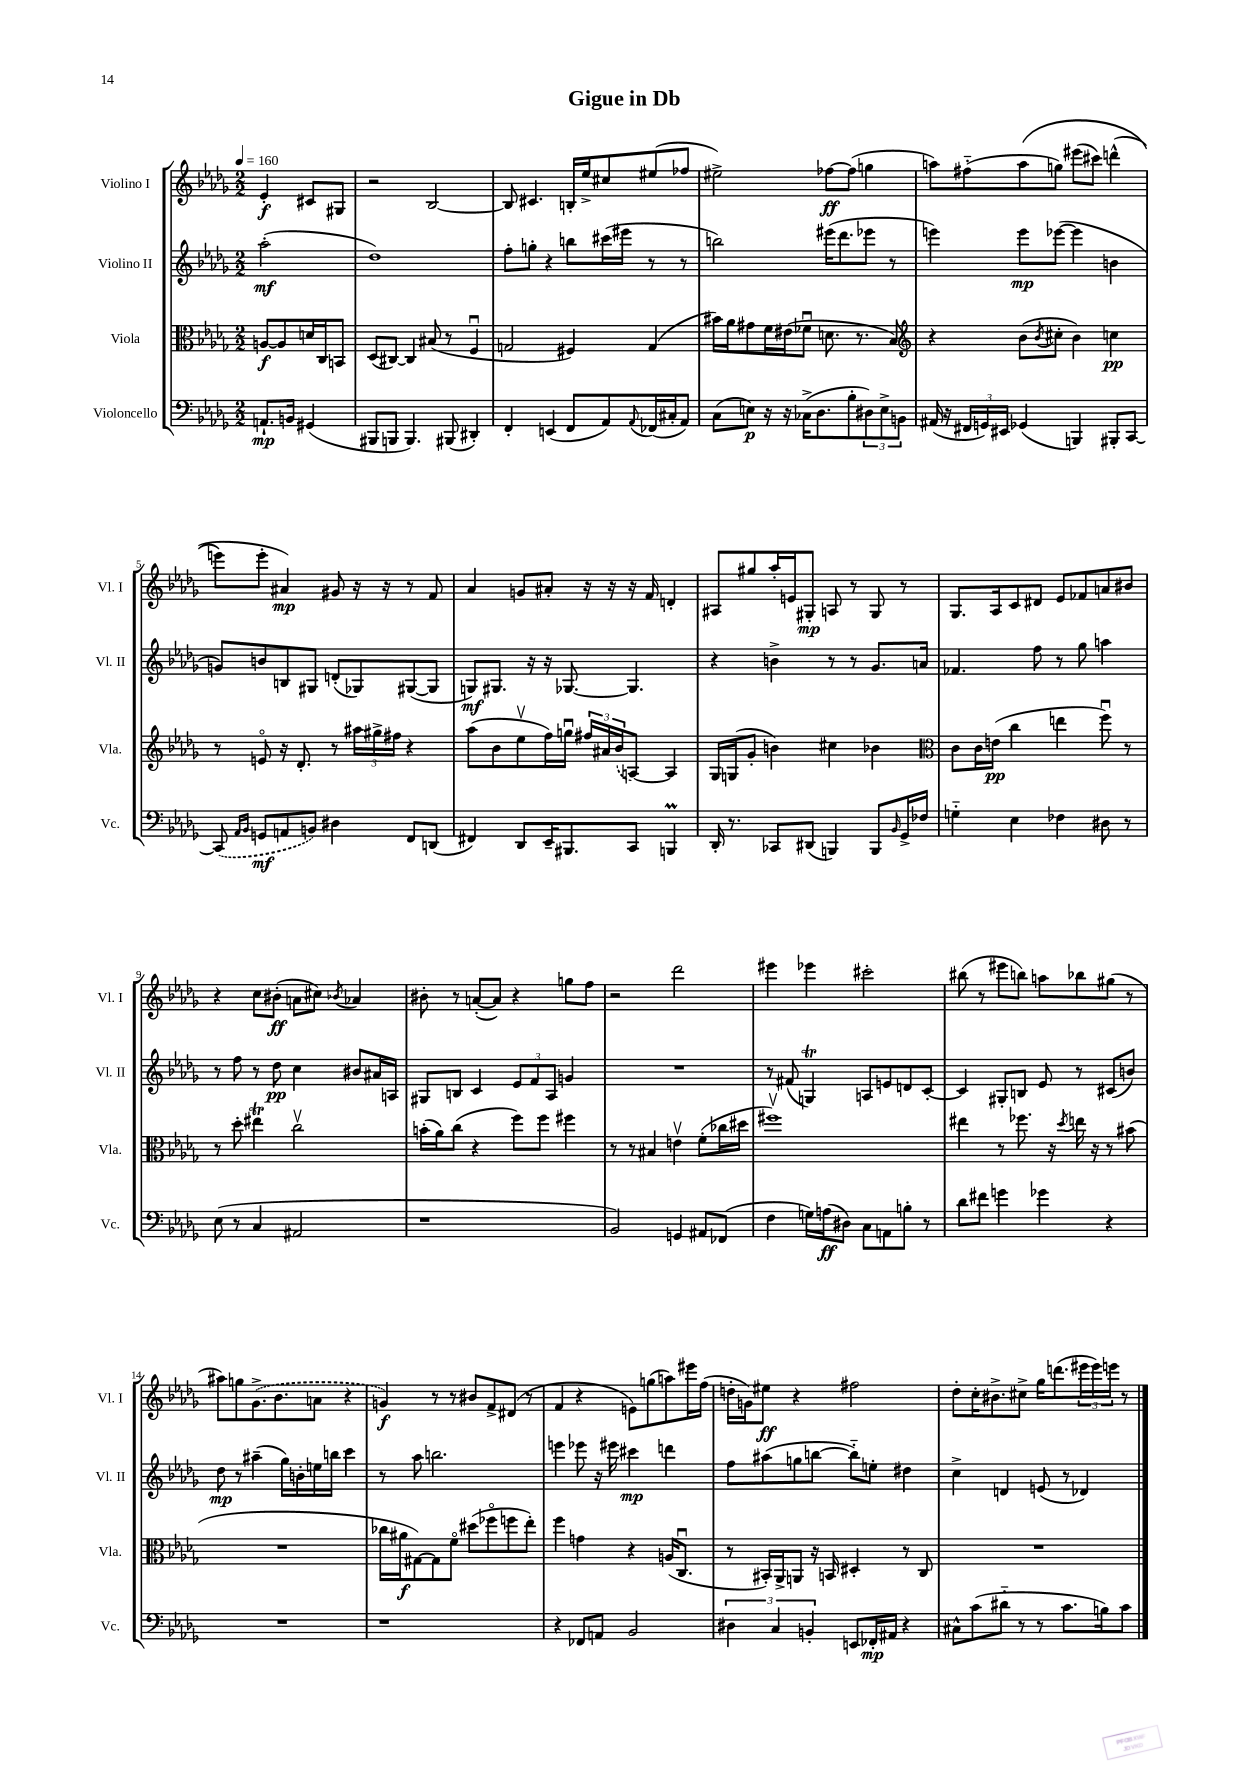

**kern	**kern	**kern	**kern
*staff4	*staff3	*staff2	*staff1
*clefF4	*clefC3	*clefG2	*clefG2
*k[b-e-a-d-g-]	*k[b-e-a-d-g-]	*k[b-e-a-d-g-]	*k[b-e-a-d-g-]
*M2/2	*M2/2	*M2/2	*M2/2
*MM160	*MM160	*MM160	*MM160
8.AA`	[8A	(2aa-'	4e-'
.	8A]	.	.
16BB	.	.	.
(4GG#	16d	.	8c#
.	16C	.	.
.	8BB	.	8G#
=	=	=	=
8BBB#	(8D-	1dd-)	2r
8BBB	[8C#)	.	.
4.BBB)	4C#]	.	.
.	(8B#	.	[2B-
(8BBB#	8r	.	.
4DD#')	4Fu	.	.
=	=	=	=
4FF'	2G	8ff'	8B-]
.	.	8gg'	4.c#
(4EE	.	4r	.
8FF	4F#)	8bb	16B'
.	.	.	16ee-^
8AA-)	.	(16ccc#	8cc#
.	.	16eee#	.
8qqAA-	.	.	.
(16FF-	(4G	8r	(8ee#
16C#'	.	.	.
8AA-)	.	8r	8ff-
=	=	=	=
(8C	16b#)	2bb)	2ee#^)
.	16a-	.	.
8E)	8g#	.	.
16r	16f	.	.
16r	(16e#	.	.
(16C-^	8f-u	.	.
8.D-	.	.	.
.	8.d	(16eee#	[8ff-
.	.	8.ddd-	.
8B-'	.	.	(8ff-]
.	8.r	.	.
12D#)	.	8eee-	4gg
12E^	.	.	.
.	8B-)	8r	.
12BB	.	.	.
=	=	=	=
*	*clefG2	*	*
(16AA#	4r	4eee)	8aa)
16r	.	.	.
24FF#	.	.	(8ff#'~
24GG)	.	.	.
24EE#	.	.	.
(4GG-	(8b-	8eee	&(8aa
.	8qb-	.	.
.	8cc#'	([8eee-	8gg)
4BBB)	4b-)	4eee-]	(8eee#
.	.	.	8ccc#)
8BBB#'	4cc	4b	(4ddd^^
[8CC	.	.	.
=	=	=	=
(8CC]	8r	8g)	8eee&)
16qqAA-	.	.	.
16qqBB-	.	.	.
8GG	8eo	8b	8eee'
8AA	16r	8B	4a#)
.	8.d-'	.	.
8BB)	.	8G#	.
4D#	8r	(8d'	8g#
.	24aa#	8G-)	16r
.	24gg#^	.	.
.	.	.	16r
.	24ff#	.	.
8FF	4r	([8G#	8r
(8DD	.	8G#]	8f
=	=	=	=
4FF#)	(8aa-	8G)	4a-
.	8b-	8.G#	.
8DD-	8ee-v	.	8g
.	.	16r	.
16EE-~	16ff)	16r	8a#'
8.BBB#	16ggu	[8.G-	.
.	24ff#	.	16r
.	24a#	.	.
.	.	.	16r
.	(24b-	.	.
8CC	[8A)	4.G-]	16r
.	.	.	16f
4BBB	4A]	.	4d'
=	=	=	=
16DD-'	16G-	4r	8A#
8.r	(16G	.	.
.	8g-'	.	8gg#
8CC-	4b)	4b^	16aa-'
.	.	.	16e
(8DD#	.	.	8G#'
4BBB)	4cc#	8r	8A
.	.	8r	8r
8BBB	4b-	8.g-	8G#
16qqBB-	.	.	.
16GG-^	.	.	8r
16F-	.	16a	.
=	=	=	=
*	*clefC3	*	*
4G'~	8c	4.f-	8.G-
.	16c	.	.
.	(16e	.	16A-
4E-	4cc	.	8c
.	.	8ff	8d#
4F-	4ee	8r	8e-
.	.	8gg-	8f-
8D#	8ffu)	4aa	8a
8r	8r	.	8b#
=	=	=	=
(8E-	8r	8r	4r
8r	8dd-'	8ff	.
4C	4ee#	8r	8cc
.	.	8dd-	(8b#'
2AA#	2ccv	4cc	8a
.	.	.	8cc#)
.	.	.	8qb-
.	.	8b#	4a-
.	.	16a#	.
.	.	16A	.
=	=	=	=
1r	(16b'	8G#	8b#'
.	16a-)	.	.
.	(8cc	8B	8r
.	4r	4c	([8a'
.	.	.	8a])
.	8ff)	12e-	4r
.	.	12f	.
.	8ff	.	.
.	.	12A-	.
.	4ff#	4g	8gg
.	.	.	8ff
=	=	=	=
2BB-)	8r	1r	2r
.	8r	.	.
.	4B#	.	.
4GG	4ev	.	2ddd-
8AA#	(8f'	.	.
(8FF-	16cc-	.	.
.	16dd#	.	.
=	=	=	=
4F	1ff#v)	8r	4eee#
.	.	(8f#	.
16G)	.	4G)	4eee-
(16A	.	.	.
8D#)	.	.	.
8C	.	8A	2ccc#'
8AA	.	8e	.
8B'	.	8d	.
8r	.	[8c'	.
=	=	=	=
8d-	4ee#	4c]	(8bb#
8f#	.	.	8r
4g	8r	8G#'	8eee#
.	8.ff-	8B	8bb)
4g-	.	8e-	8aa
.	16r	.	.
.	8qdd-	.	.
.	16ee	8r	8bb-
.	16r	.	.
4r	8r	(8c#	(8gg#
.	(8b#	8b)	8r
=	=	=	=
1r	1r	8dd-	8aa#)
.	.	8r	8gg
.	.	(4aa#~	(8.g-^
.	.	.	8.b-
.	.	16gg-)	.
.	.	16b'	.
.	.	16ee	8a
.	.	16bb	.
.	.	4ccc	4r
=	=	=	=
1r	16cc-	8r	4g)
.	16a#	.	.
.	[8G#)	8aa-	.
.	8G#]	2.bb	8r
.	8fo	.	8r
.	(8dd#	.	8b#
.	8ff-o	.	8f^
.	8ff	.	(8d#
.	8ee-')	.	8r
=	=	=	=
4r	4ff	4eee	4f
8FF-	4g	8eee-	4r
8AA	.	16r	.
.	.	16eee#	.
2BB-	4r	4ccc#	8e)
.	.	.	(8gg
.	(16A	4ddd	8aa)
.	8.Cu	.	.
.	.	.	16eee#
.	.	.	(16ff
=	=	=	=
6D#	8r	8ff	16dd'
.	.	.	16g)
.	16BB#')	(8aa#	8ee#
6C	.	.	.
.	16AA-^	.	.
.	8AA	8gg	4r
6BB'	.	.	.
.	16r	[8bb	.
.	16BB	.	.
8EE	4D#'	8bb'~])	2ff#
16FF-'	.	8ee'	.
16AA#	.	.	.
4r	8r	4dd#	.
.	8C	.	.
=	=	=	=
8C#^^	1r	4cc^	8dd-'
(8c	.	.	16cc'
.	.	.	8.b#^
8d#'~	.	4d	.
8r	.	.	8cc#^
8r	.	(8e	16gg-
.	.	.	(8.ddd
8.c	.	8r	.
.	.	4d-)	24eee#
.	.	.	24eee#)
16B)	.	.	.
.	.	.	24eee
8c	.	.	8r
==	==	==	==
*-	*-	*-	*-
